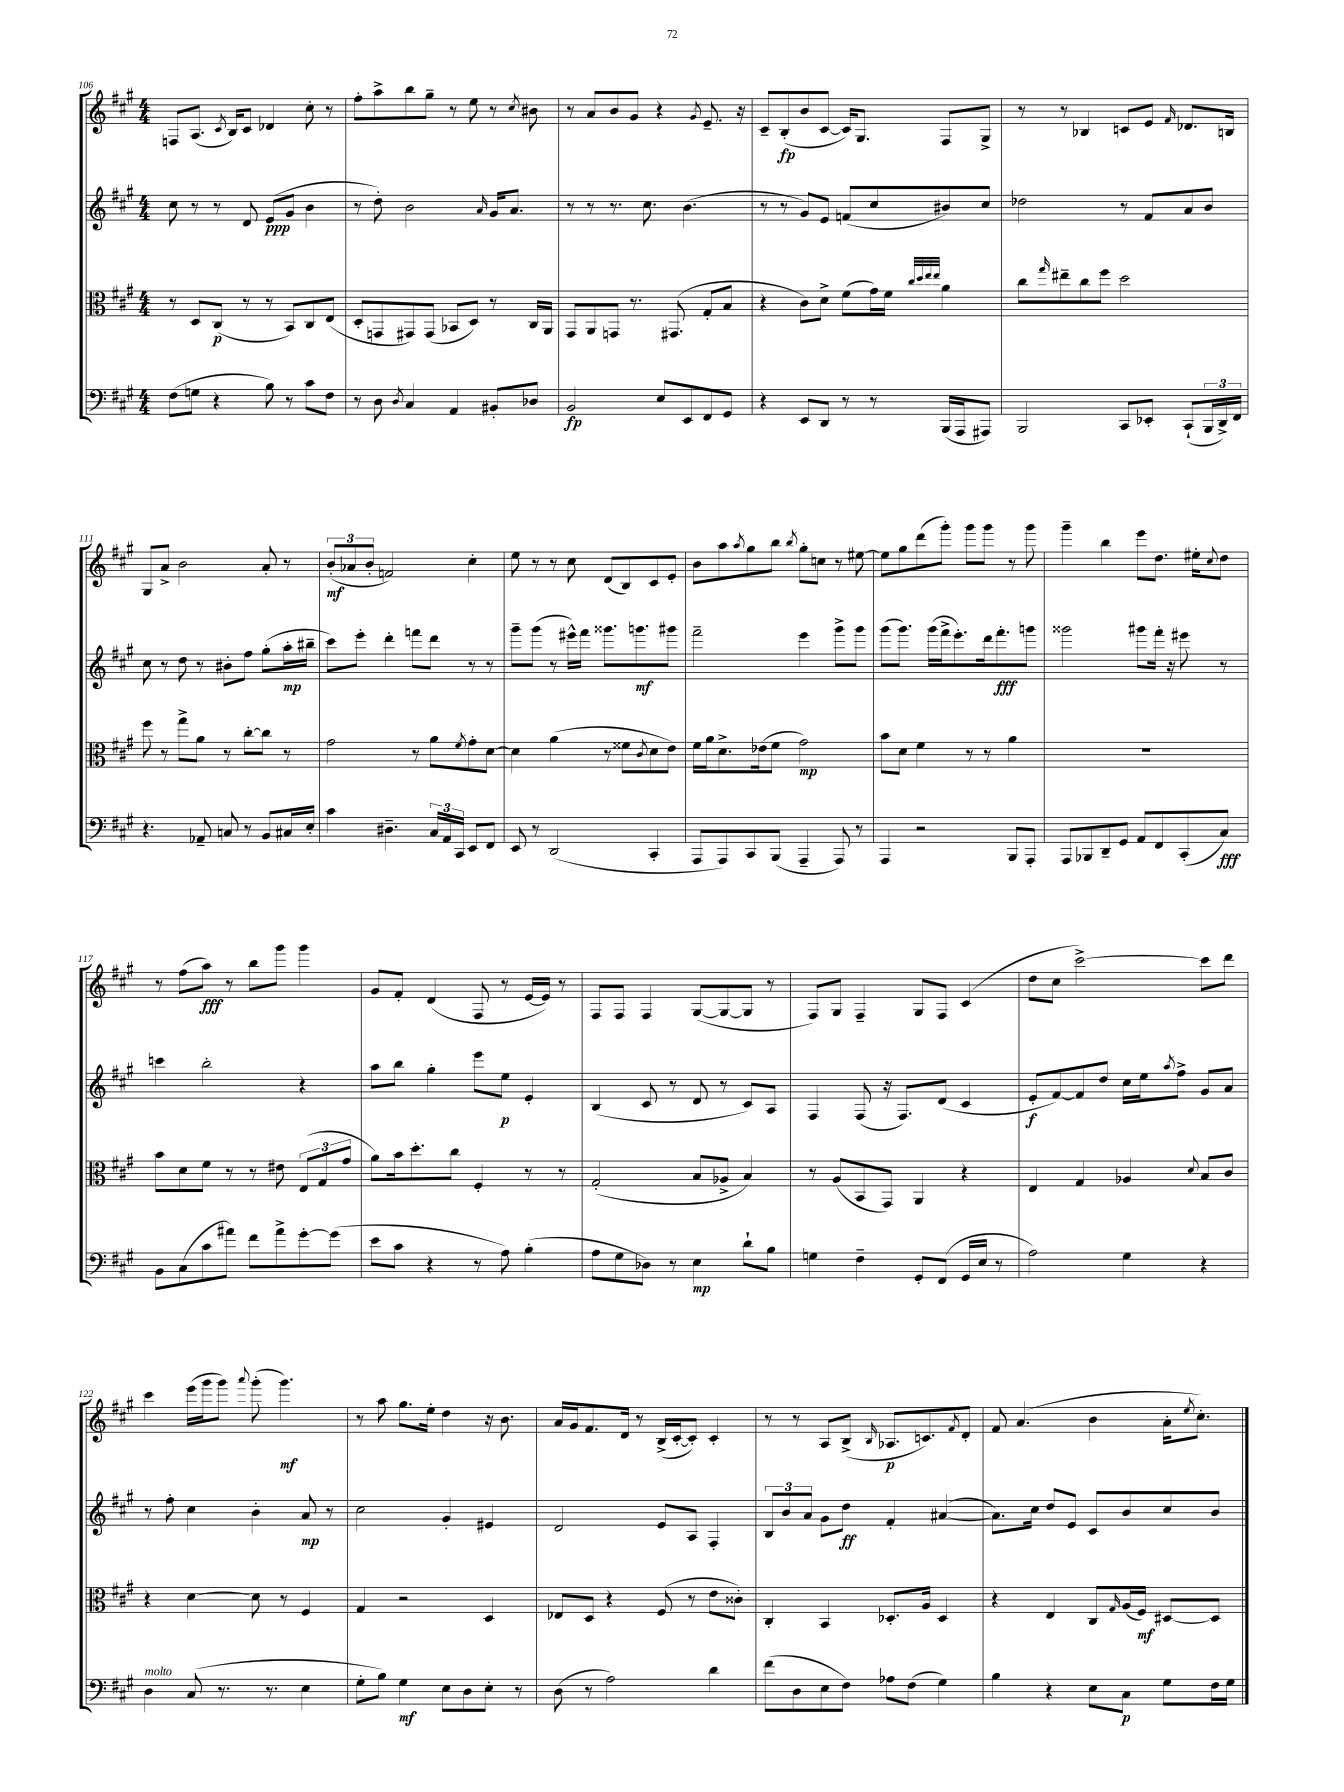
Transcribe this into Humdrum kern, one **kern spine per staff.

**kern	**kern	**kern	**kern
*staff4	*staff3	*staff2	*staff1
*clefF4	*clefC3	*clefG2	*clefG2
*k[f#c#g#]	*k[f#c#g#]	*k[f#c#g#]	*k[f#c#g#]
*M4/4	*M4/4	*M4/4	*M4/4
(8F#	8r	8cc#	8F
8G	8D	8r	(8.A
4r	(8C#	8r	.
.	.	.	8qc#
.	.	.	16B)
.	8r	8d	8c#
8B)	8r	(8e	4d-
8r	8BB)	8g#	.
8c#	8C#	4b	8cc#'
8F#	(8E	.	8r
=	=	=	=
8r	8D'	8r	8ff#'
8D	8GG	8dd')	8aa^
8qD	.	.	.
4C#	8GG#)	2b	8bb
.	(8GG#	.	8gg#~
4AA	8BB-	.	8r
.	8D)	.	8ee
.	.	16qqa	.
8BB#'	8r	16g#	8r
.	.	8.a	.
.	.	.	8qcc#
8D-	16C#	.	8b#
.	16AA	.	.
=	=	=	=
2BB	8GG#	8r	8r
.	8AA	8r	8a
.	8GG	8.r	8b
.	8.r	.	8g#
.	.	8.cc#	.
8E	.	.	4r
.	(8.GG#	.	.
8EE	.	(4.b	.
.	.	.	8qg#
8FF#	8G#'	.	8.e~
8GG#	8B	.	.
.	.	.	16r
=	=	=	=
4r	4r	8r	8c#~
.	.	8r	(8B'
8EE	8c#)	8g#)	8b
8DD	8d^	8e	[8c#
8r	(8f#	(8f	16c#])
.	.	.	8.G#
8r	16g#)	8cc#	.
.	16f#	.	.
.	32qqcc#	.	.
.	32qqdd	.	.
.	32qqee	.	.
.	32qqee	.	.
(16BBB	4a	8b#)	8F#
16AAA	.	.	.
8AAA#)	.	8cc#	8G#^
=	=	=	=
2BBB	8cc#	2dd-	8r
.	16qqgg#	.	.
.	8ee#~	.	8r
.	8cc#	.	4B-
.	8ff#	.	.
8CC#	2dd	8r	8c
8EE-'	.	8f#	8e
.	.	.	16qqf#
(8CC#`	.	8a	8.d-
24BBB	.	8b	.
24DD^)	.	.	.
.	.	.	16B
24FF#	.	.	.
=	=	=	=
4.r	8ff#	8cc#	8G#
.	8r	8r	8a^
.	8gg#^	8dd	2b
8AA-~	8a	8r	.
8C	8r	8b#'	.
8r	[8cc#'	8ff#	.
8BB	8cc#]	(8gg#'	8a'
16C#	8r	16aa'	8r
16E'	.	16bb#~	.
=	=	=	=
4c#	2g#	8ccc#)	(12b'
.	.	.	12a-
.	.	8eee'	.
.	.	.	12b'
4.D#~	.	4ddd'	2f)
.	8r	8fff	.
24C#	8a	8ddd	.
24AA	.	.	.
24CC#	.	.	.
.	8qf#	.	.
8EE	8g#'	8r	4cc#'
8FF#	[8d	8r	.
=	=	=	=
8EE	4d]	8ggg#~	8ee
8r	.	(8ggg#	8r
(2DD	(4a	8r	8r
.	.	16eee#^^)	8cc#
.	.	16fff#	.
.	8r	8.ggg##	(8d
.	8f##	.	8B)
.	.	8.ggg	.
.	8qc#	.	.
4CC#'	8d	.	8c#
.	8e)	8ggg#	8e'
=	=	=	=
8AAA	16f#	2fff#~	8b
.	16a	.	.
8AAA)	8.d^	.	8aa
.	.	.	8qaa
8CC#	.	.	8gg#
.	(16e-	.	.
(8BBB	8f#	.	8bb
.	.	.	8qbb
4AAA~	2g#)	4eee	8gg#'
.	.	.	8cc
8AAA)	.	8ggg#^	8r
8r	.	8ggg#	[8ee#
=	=	=	=
4AAA	8b	(8ggg#	8ee#]
.	8d	8.ggg#)	8gg#
2r	4f#	.	(8ddd
.	.	(16ggg#	.
.	.	16fff#^	8ggg#')
.	.	8.eee')	.
.	8r	.	8ggg#
.	8r	16ddd	8ggg#
.	.	8.fff#'	.
8BBB	4a	.	8r
8AAA'	.	8ggg	8ggg#
=	=	=	=
8AAA	1r	2ggg##	4ggg#~
8BBB-	.	.	.
8DD~	.	.	4bb
8GG#	.	.	.
8AA	.	8ggg#	8eee
8FF#	.	16fff#'	8.dd
.	.	16r	.
(8CC#'	.	8eee#	.
.	.	.	16ee#'
.	.	.	8qqcc#
8C#)	.	8r	8dd
=	=	=	=
8BB	8b	4ccc	8r
(8C#	8d	.	(8ff#
8c#	8f#	2bb'	8aa)
8a#)	8r	.	8r
8f#	8r	.	8bb
8a#^	8e#	.	8ggg#
[8g#'	(12E	4r	4ggg#
.	12G#	.	.
(8g#]	.	.	.
.	12g#	.	.
=	=	=	=
8e	8a)	8aa	8g#
8c#	16b	8bb	8f#'
.	8.dd'	.	.
4r	.	4gg#'	(4d
.	8cc#	.	.
8r	4F#'	8eee	8F#
8A)	.	8ee	8r
(4B'	8r	4e'	[16e
.	.	.	16e])
.	8r	.	8r
=	=	=	=
8A	(2G#'	(4B	8F#
8G#	.	.	8F#
8D-)	.	8c#	4F#
8r	.	8r	.
4E	8B	8d	([8G#
.	8A-^	8r	8G#_
8d`	4B)	8c#)	8G#]
8B	.	8A	8r
=	=	=	=
4G	8r	4F#	8F#)
.	(8A	.	8G#
4F#~	8BB	(8F#	4F#~
.	8GG#)	16r	.
.	.	8.F#)	.
8GG#'	4AA	.	8G#
(8FF#	.	(8d	8F#
16GG#	4r	4c#	(4c#
16E	.	.	.
8r	.	.	.
=	=	=	=
2A)	4E	8e'	8dd
.	.	[8f#)	8cc#
.	4G#	8f#]	[2ccc#^)
.	.	8dd	.
4G#	4A-	16cc#	.
.	.	16ee	.
.	.	8qaa	.
.	.	8ff#^	.
.	8qqd	.	.
4r	8B	8g#	8ccc#]
.	8c#	8a	8ddd
=	=	=	=
4D	4r	8r	4ccc#
.	.	8ff#'	.
(8C#	[4d	4cc#	(16eee
.	.	.	16ggg#
8.r	.	.	8ggg#)
.	.	.	8qqaaa
.	8d]	4b'	(8ggg#'
8.r	.	.	.
.	8r	.	4.ggg#)
4E	4F#	8a	.
.	.	8r	.
=	=	=	=
8G#'	4G#	2cc#	8r
8B)	.	.	8aa
4G#	2r	.	8.gg#
.	.	.	16ee'
8E	.	4g#'	4dd
8D	.	.	.
8E'	4D	4e#	16r
.	.	.	8.b
8r	.	.	.
=	=	=	=
(8D	8E-	2d	16a
.	.	.	16g#
8r	8D	.	8.f#
2A)	4r	.	.
.	.	.	16d
.	.	.	8r
.	(8F#	8e	(16B^
.	.	.	[16c#'
.	8r	8A	8c#'])
4d	8e	4F#'	4c#'
.	8c##')	.	.
=	=	=	=
(8f#	4C#'	12B	8r
.	.	12b	.
8D	.	.	8r
.	.	12a	.
8E	4BB	8g#	8A
8F#)	.	8dd	(8B^
.	.	.	16qqB
8A-	8.D-'	4f#'	8.A-
(8F#	.	.	.
.	16A	.	8.c)
4G#)	4D-	([4a#	.
.	.	.	8qf#
.	.	.	8d'
=	=	=	=
4B	4r	8.a#])	8f#
.	.	.	(4.a
.	.	16cc#	.
4r	4E	8dd	.
.	.	8e	.
8E	8C#	8c#	4b
.	16qqG#	.	.
8C#	(16A	8b	.
.	16F#)	.	.
8G#	[8D#	8cc#	16a'
.	.	.	8qee
.	.	.	8.cc#')
16F#	8D#]	8b	.
16G#	.	.	.
==	==	==	==
*-	*-	*-	*-
